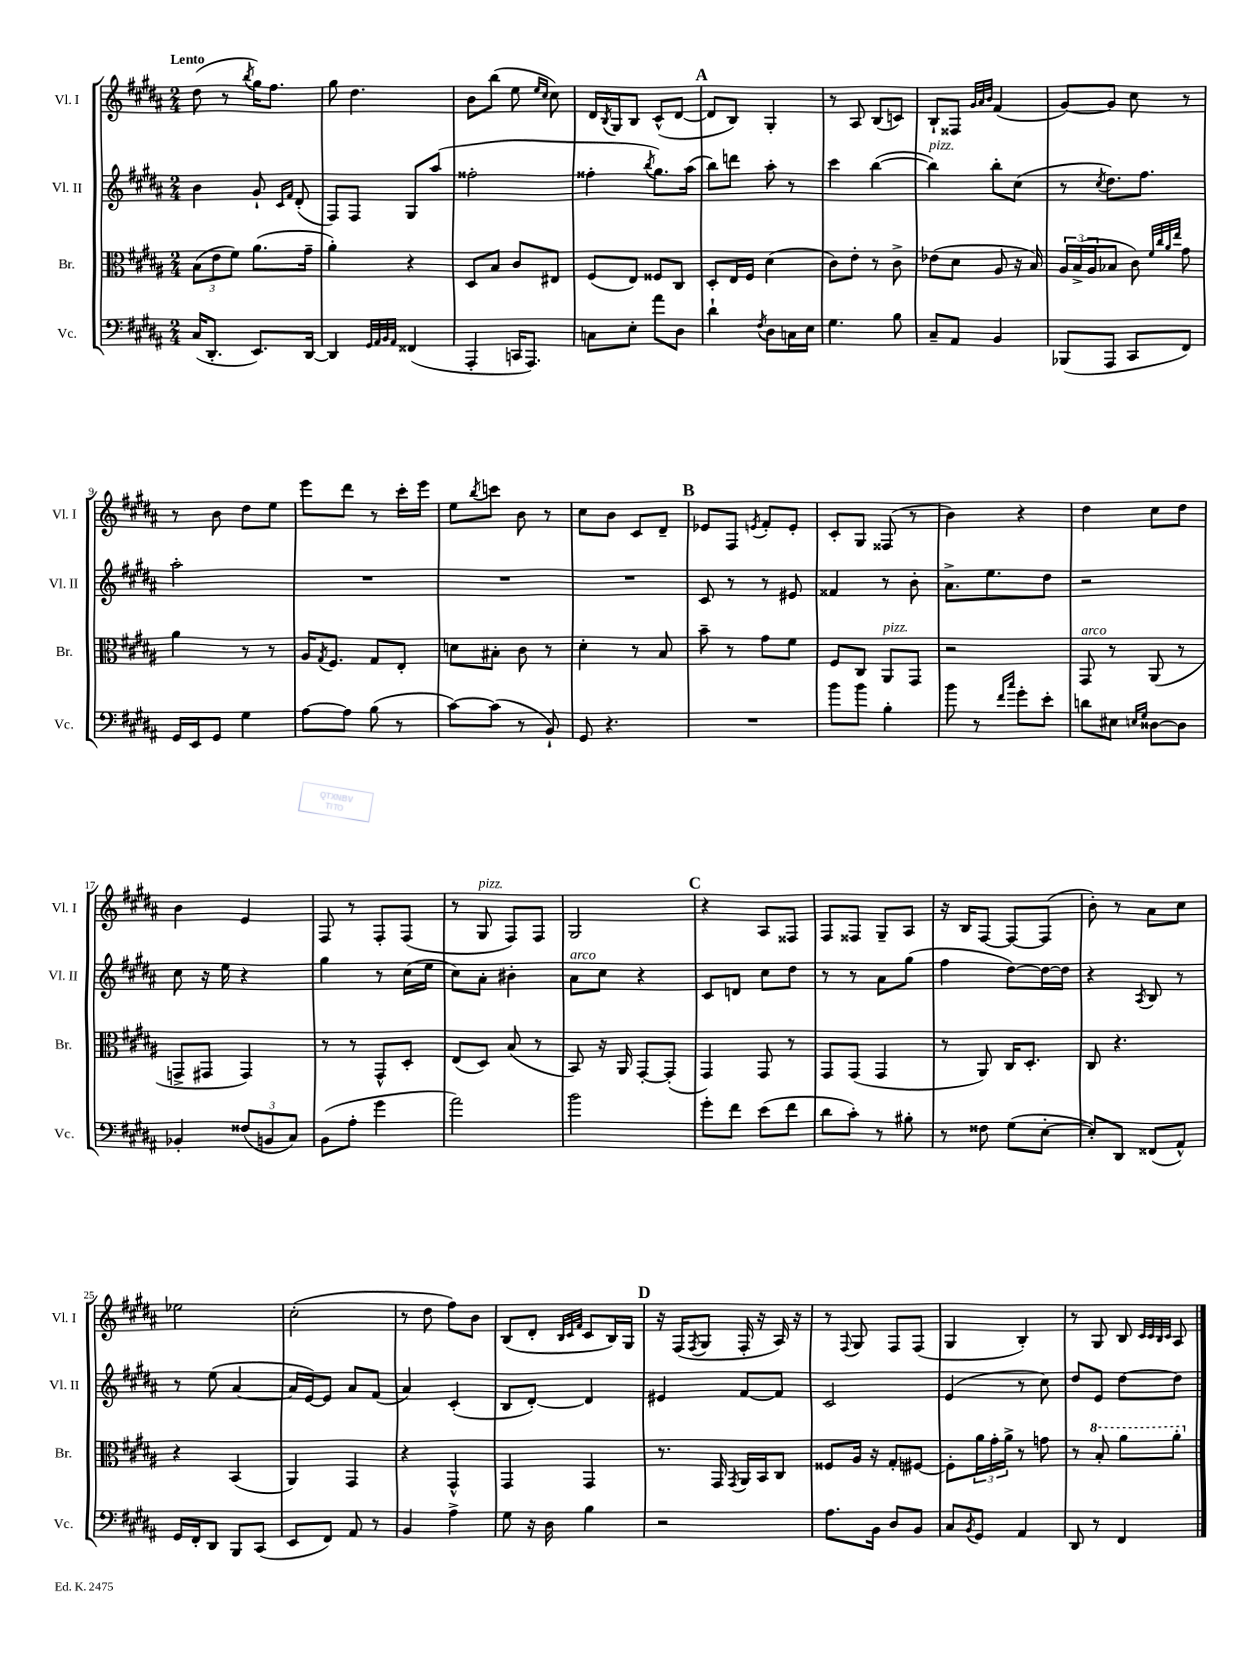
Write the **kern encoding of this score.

**kern	**kern	**kern	**kern
*staff4	*staff3	*staff2	*staff1
*clefF4	*clefC3	*clefG2	*clefG2
*k[f#c#g#d#a#]	*k[f#c#g#d#a#]	*k[f#c#g#d#a#]	*k[f#c#g#d#a#]
*M2/4	*M2/4	*M2/4	*M2/4
(16C#	(12B	4b	(8dd#
8.DD#'	.	.	.
.	12e	.	.
.	.	.	8r
.	12f#)	.	.
.	.	.	8qbb
8.EE)	(8.a#	8g#`	16gg#)
.	.	.	8.ff#
.	.	16qqc#	.
.	.	16qqf#	.
.	.	(8d#'	.
[16DD#	16g#~	.	.
=	=	=	=
4DD#]	4a#')	8F#)	8gg#
.	.	8F#	4.dd#
32qqGG#	.	.	.
32qqAA#	.	.	.
32qqBB	.	.	.
32qqAA#	.	.	.
(4FF##	4r	8G#	.
.	.	(8aa#	.
=	=	=	=
4AAA#'	8D#	2ff##'	8b
.	8B	.	(8bb
16CC	8c#	.	8ee
8.AAA#)	.	.	.
.	.	.	16qqee
.	.	.	16qqcc#
.	8E#	.	8cc#)
=	=	=	=
8C	(8F#	4ff##'	16d#
.	.	.	8qB
.	.	.	16G#
8E'	8E)	.	8B
.	.	8qbb	.
8a#	8F##	8.gg#)	(8c#^^
8D#	8C#	.	[8d#
.	.	(16aa#	.
=	=	=	=
4d#`	8D#'	8bb)	8d#]
.	16E	8ddd	8B)
.	16F#	.	.
8qF#	.	.	.
8D#	(4d#	8aa#'	4G#'
16C	.	8r	.
16E	.	.	.
=	=	=	=
4.G#	8c#)	4ccc#	8r
.	8e'	.	8A#
.	8r	([4bb	(8B
8B	8c#^	.	8c)
=	=	=	=
8C#~	(8e-	4bb])	8B`
8AA#	8d#	.	8F##
.	.	.	32qqg#
.	.	.	32qqa#
.	.	.	32qqb
4BB	8A#	8bb'	(4f#
.	16r	(8cc#	.
.	16B)	.	.
=	=	=	=
(8BBB-	24A#	8r	[8g#)
.	(24B^	.	.
.	24A#	.	.
.	.	8qcc#	.
8AAA#	8B-	8.dd#)	8g#]
8CC#	8c#)	.	8cc#
.	.	8.ff#	.
.	32qqf#	.	.
.	32qqcc#	.	.
.	32qqa#	.	.
.	32qqee	.	.
8FF#)	8g#	.	8r
=	=	=	=
16GG#	4a#	2aa#'	8r
16EE	.	.	.
8GG#	.	.	8b
4G#	8r	.	8dd#
.	8r	.	8ee
=	=	=	=
[8A#	16A#	2r	8eee
.	8qG#	.	.
.	8.F#	.	.
8A#]	.	.	8ddd#
(8B	8G#	.	8r
8r	8E'	.	16ccc#'
.	.	.	16eee
=	=	=	=
[8c#)	8d	2r	8ee
.	.	.	8qbb
(8c#]	8B#'	.	8ccc
8r	8c#	.	8b
8BB`)	8r	.	8r
=	=	=	=
8GG#	4d#'	2r	8cc#
4.r	.	.	8b
.	8r	.	8c#
.	8B	.	8d#~
=	=	=	=
2r	8b~	8c#	8e-
.	8r	8r	8F#
.	.	.	8qe
.	8g#	8r	8f#'
.	8f#	8e#	8e'
=	=	=	=
8b	8F#	4f##	8c#'
8b	8C#	.	8G#
4B'	8AA#	8r	(8F##
.	8GG#	8b'	8r
=	=	=	=
8b	2r	8.a#^	4b)
8r	.	.	.
.	.	8.ee	.
16qqf#	.	.	.
16qqcc#	.	.	.
8g#'	.	.	4r
8e'	.	8dd#	.
=	=	=	=
8d	8GG#	2r	4dd#
8E#	8r	.	.
16qqE	.	.	.
16qqG#	.	.	.
[8D##	(8AA#	.	8cc#
8D##]	8r	.	8dd#
=	=	=	=
4BB-'	8GG^	8cc#	4b
.	8GG#	16r	.
.	.	16ee	.
(12F##	4GG#)	4r	4e
12BB	.	.	.
12C#)	.	.	.
=	=	=	=
(8BB	8r	4gg#	8F#
8A#'	8r	.	8r
4g#	8GG#^^	8r	8F#'
.	8D#'	(16cc#	(8F#
.	.	16ee	.
=	=	=	=
2a#)	(8E	8cc#)	8r
.	8D#)	8a#'	8G#
.	(8B	4b#'	8F#)
.	8r	.	8F#
=	=	=	=
2b	8BB)	8a#	2G#
.	16r	8cc#	.
.	16AA#	.	.
.	[8GG#'	4r	.
.	(8GG#']	.	.
=	=	=	=
8g#'	4GG#)	8c#	4r
8f#	.	8d	.
(8e	8GG#	8cc#	8A#
8f#	8r	8dd#	8F##
=	=	=	=
8d#	8GG#	8r	8F#
8c#')	(8GG#	8r	8F##
8r	4GG#	8a#	8G#~
8B#'	.	(8gg#	8A#
=	=	=	=
8r	8r	4ff#	16r
.	.	.	16B
8F##	8AA#)	.	[8F#
(8G#	16C#	[8dd#)	8F#_
.	8.D#'	.	.
[8E'	.	16dd#_	(8F#]
.	.	16dd#]	.
=	=	=	=
8E'])	8C#	4r	8b')
8DD#	4.r	.	8r
.	.	8qA#	.
(8FF##	.	8B	8a#
8AA#^^)	.	8r	8cc#
=	=	=	=
16GG#	4r	8r	2ee-
16FF#'	.	.	.
8DD#	.	(8ee	.
8BBB	(4BB	[4a#	.
(8CC#	.	.	.
=	=	=	=
8EE	4AA#)	16a#]	(2cc#'
.	.	[16e)	.
8FF#)	.	8e]	.
8AA#	4GG#	8a#	.
8r	.	(8f#	.
=	=	=	=
4BB	4r	4a#)	8r
.	.	.	8dd#
4A#^	4GG#^^	(4c#'	8ff#)
.	.	.	8b
=	=	=	=
8G#	4GG#	8B	(8B
16r	.	[8d#')	8d#'
16D#	.	.	.
.	.	.	32qqB
.	.	.	32qqc#
.	.	.	32qqf#
4B	4GG#	4d#]	8c#
.	.	.	16B)
.	.	.	16G#
=	=	=	=
2r	8.r	4e#	16r
.	.	.	(16F#
.	.	.	8qF#
.	.	.	8G#
.	16GG#	.	.
.	8qGG#	.	.
.	16AA#	[8f#	16F#'
.	16BB	.	16r
.	8C#	8f#]	16A#)
.	.	.	16r
=	=	=	=
8.A#	8F##	2c#	8r
.	.	.	8qqF#
.	16A#	.	8G#
16BB	16r	.	.
8D#	8G#'	.	8F#
8BB	[8F#	.	(8F#
=	=	=	=
8C#	8F#']	(4e	4G#
8qBB	.	.	.
8GG#	24a#	.	.
.	24g#'	.	.
.	24a#^	.	.
4AA#	8r	8r	4B')
.	8g	8cc#)	.
=	=	=	=
8DD#	8r	8dd#	8r
8r	8b'	8e	8G#
4FF#	8aa#	[8dd#	8B
.	.	.	32qqc#
.	.	.	32qqc#
.	.	.	32qqB
.	.	.	32qqc#
.	8aa#'	8dd#]	8A#
==	==	==	==
*-	*-	*-	*-
